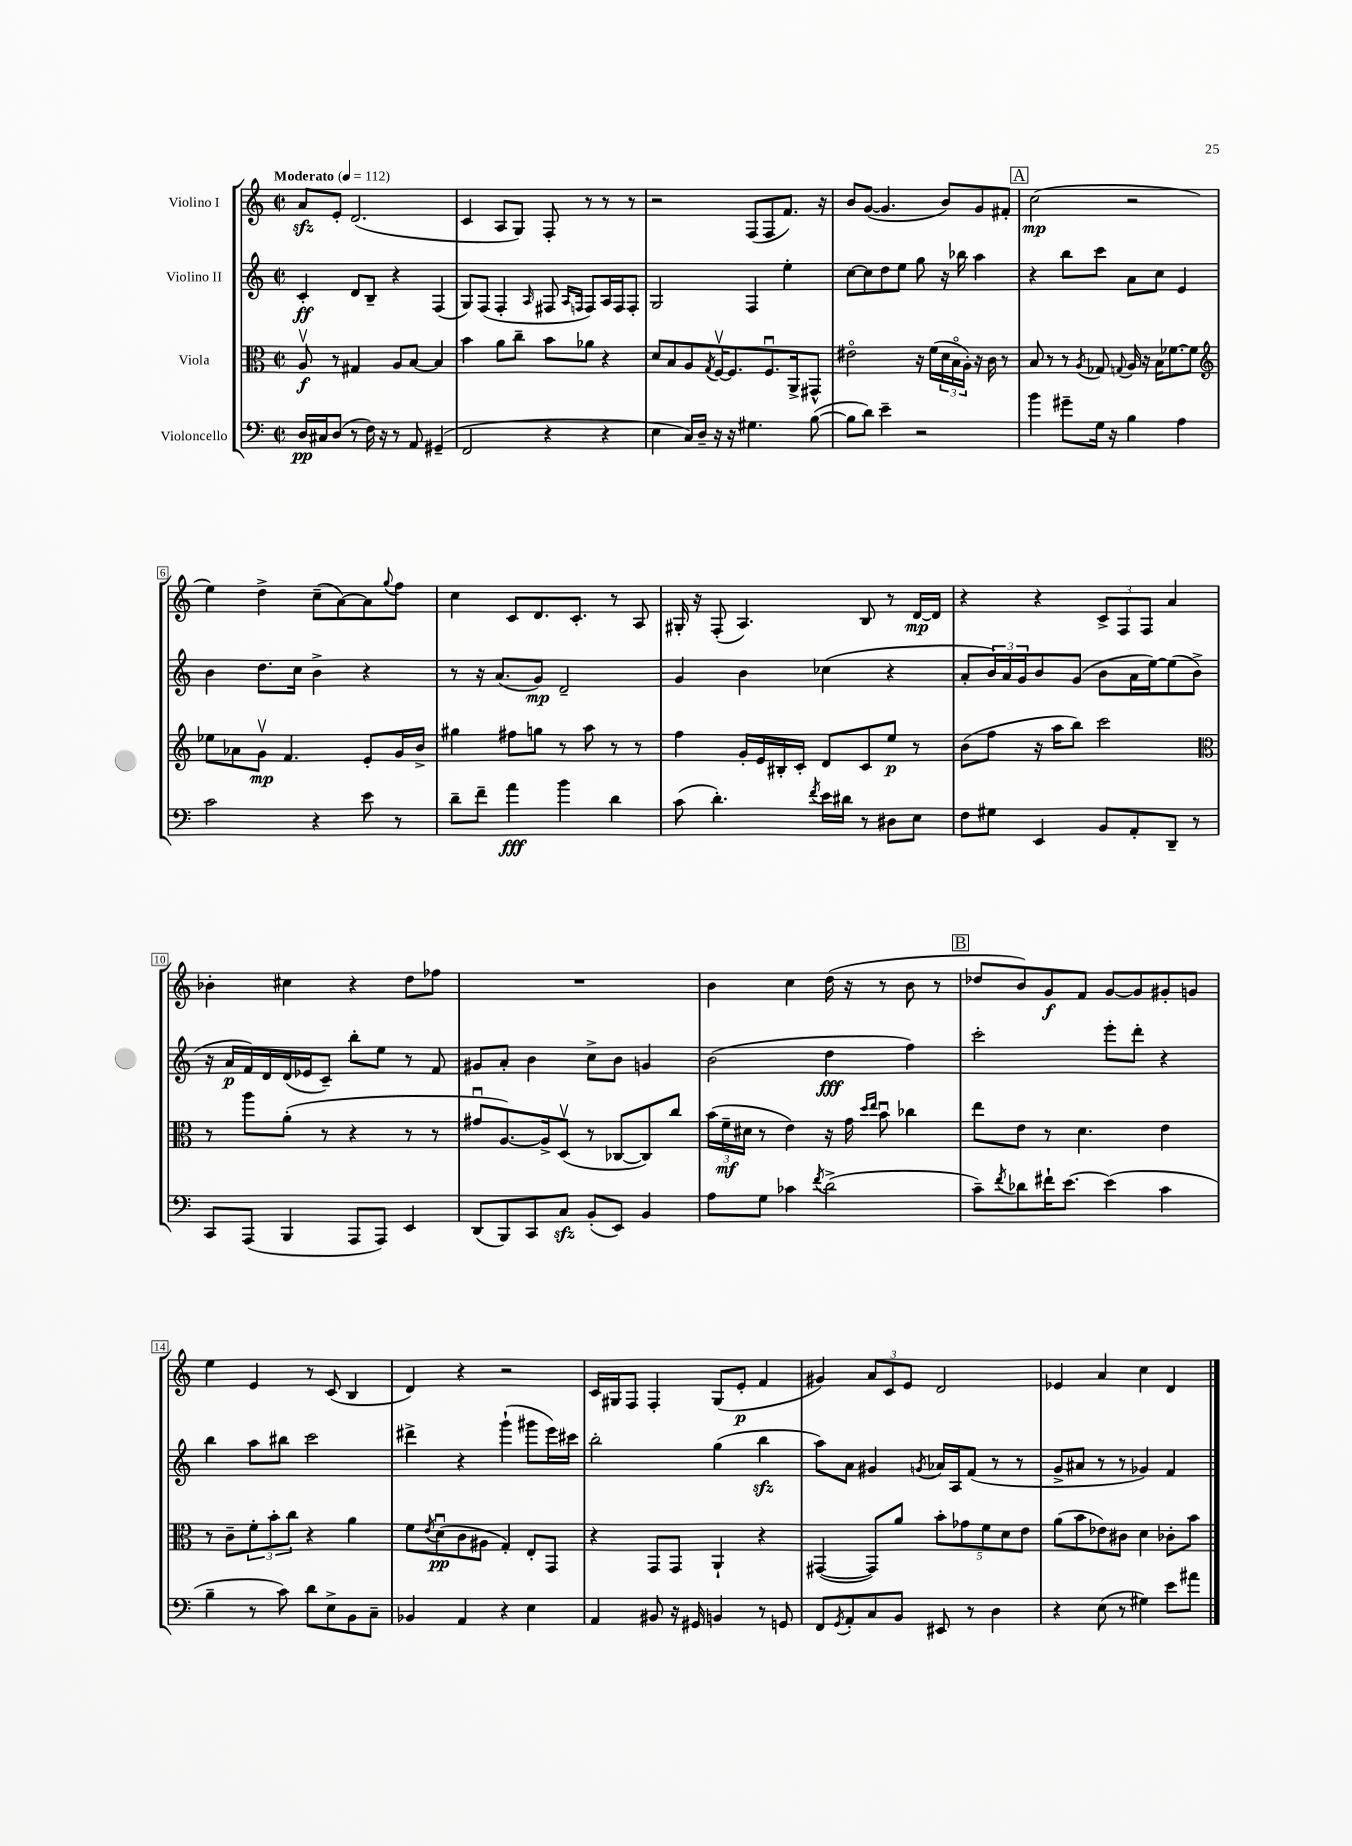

**kern	**dynam	**kern	**dynam	**kern	**dynam	**kern	**dynam
*part4	*part4	*part3	*part3	*part2	*part2	*part1	*part1
*staff4	*staff4	*staff3	*staff3	*staff2	*staff2	*staff1	*staff1
*I"Violoncello	*	*I"Viola	*	*I"Violino II	*	*I"Violino I	*
*clefF4	*	*clefC3	*	*clefG2	*	*clefG2	*
*k[]	*	*k[]	*	*k[]	*	*k[]	*
*M2/2	*	*M2/2	*	*M2/2	*	*M2/2	*
*met(c|)	*	*met(c|)	*	*met(c|)	*	*met(c|)	*
*MM112	*	*MM112	*	*MM112	*	*MM112	*
=1	=1	=1	=1	=1	=1	=1	=1
!	!	!	!	!	!	!LO:TX:a:B:t=Moderato	!
16D/LL	pp	8Av/	f	4c'/	ff	8azz/L	.
16C#X/J	.	.	.	.	.	.	.
(8D/J	.	8r	.	.	.	8e'/J	.
8r	.	4G#X/	.	8d/L	.	(2.d/	.
16F\)	.	.	.	8B~/J	.	.	.
16r	.	.	.	.	.	.	.
8r	.	8A/L	.	4r	.	.	.
8AA/	.	[8B/J	.	.	.	.	.
(4GG#X~/	.	4B/]	.	(4F/	.	.	.
=2	=2	=2	=2	=2	=2	=2	=2
2FF/	.	4b\	.	8G/L)	.	4c/	.
.	.	.	.	(8F/J	.	.	.
.	.	8a\L	.	4F'/	.	8A/L	.
.	.	8cc~\J	.	.	.	8G/J)	.
.	.	.	.	16qqA/	.	.	.
4r	.	8b\L	.	8F#X/	.	8F'/	.
.	.	.	.	16qqA/LL	.	.	.
.	.	.	.	16qqFn/JJ	.	.	.
.	.	8a-X\J	.	8F/L)	.	8r	.
4r	.	4r	.	16A/L	.	8r	.
.	.	.	.	16F/J	.	.	.
.	.	.	.	8F'/J	.	8r	.
=3	=3	=3	=3	=3	=3	=3	=3
4E\	.	8d/L	.	2G/	.	2r	.
.	.	8B/	.	.	.	.	.
16C/LL)	.	8A/	.	.	.	.	.
16D~/JJ	.	.	.	.	.	.	.
.	.	8qG/	.	.	.	.	.
16r	.	[16Fv/K	.	.	.	.	.
16r	.	8.F/]	.	.	.	.	.
4.G#X\	.	.	.	4F/	.	(8F/L	.
.	.	8.Fu/	.	.	.	8F/	.
.	.	.	.	4ee'\	.	8.f/J)	.
.	.	16AA^/k	.	.	.	.	.
([8B\	.	8GG#X^^/J	.	.	.	.	.
.	.	.	.	.	.	16r	.
=4	=4	=4	=4	=4	=4	=4	=4
8B\L]	.	2e#X\	.	[8cc\L	.	8b/L	.
8d\J)	.	.	.	8cc\]	.	([8g/J	.
4e~\	.	.	.	8dd\	.	4.g/]	.
.	.	.	.	8ee\J	.	.	.
2r	.	16r	.	8gg\	.	.	.
.	.	(16f\LL	.	.	.	.	.
.	.	24d\	.	16r	.	8b/L)	.
.	.	24B\	.	.	.	.	.
.	.	.	.	16bb-X\	.	.	.
.	.	24A'\JJ)	.	.	.	.	.
.	.	16r	.	4aa\	.	8g/	.
.	.	16c\	.	.	.	.	.
.	.	8r	.	.	.	8f#X'/J	.
!!LO:REH:place=s1:t=A
=5	=5	=5	=5	=5	=5	=5	=5
4b\	.	8B/	.	4r	.	(2cc\	mp
.	.	8r	.	.	.	.	.
8g#X~\L	.	8r	.	8bb\L	.	.	.
.	.	8qA/	.	.	.	.	.
16G\Jk	.	8G-X/	.	8ccc\J	.	.	.
16r	.	.	.	.	.	.	.
.	.	8qqGn/	.	.	.	.	.
4B\	.	16A/	.	8a\L	.	2r	.
.	.	16r	.	.	.	.	.
.	.	16B\KL	.	8cc\J	.	.	.
.	.	[8.f-X\	.	.	.	.	.
4A\	.	.	.	4e/	.	.	.
.	.	8f-\J]	.	.	.	.	.
!!LO:LB:g=z
=6	=6	=6	=6	=6	=6	=6	=6
*	*	*clefG2	*	*	*	*	*
2c\	.	8ee-X\L	.	4b\	.	4ee\)	.
.	.	8a-X\	.	.	.	.	.
.	.	8gv\J	mp	8.dd\L	.	4dd^\	.
.	.	4.f/	.	.	.	.	.
.	.	.	.	16cc\Jk	.	.	.
4r	.	.	.	4b^\	.	(8cc~\L	.
.	.	.	.	.	.	[8a\)	.
8e\	.	8e'/L	.	4r	.	8a\]	.
.	.	.	.	.	.	8qqgg/	.
8r	.	16g/L	.	.	.	8ff\J	.
.	.	16b^/JJ	.	.	.	.	.
=7	=7	=7	=7	=7	=7	=7	=7
8d~\L	.	4gg#X\	.	8r	.	4cc\	.
8f~\J	.	.	.	16r	.	.	.
.	.	.	.	(8.a/L	.	.	.
4a\	fff	8ff#X\L	.	.	.	8c/L	.
.	.	8ggn\J	.	8g/J)	mp	8.d/	.
4b\	.	8r	.	2d~/	.	.	.
.	.	.	.	.	.	8.c'/J	.
.	.	8aa\	.	.	.	.	.
4d\	.	8r	.	.	.	8r	.
.	.	8r	.	.	.	8A/	.
=8	=8	=8	=8	=8	=8	=8	=8
(8c\	.	4ff\	.	4g/	.	16G#X'/	.
.	.	.	.	.	.	16r	.
4.d'\)	.	.	.	.	.	(8F'/	.
.	.	16g'/LL	.	4b\	.	4.A/)	.
.	.	16e/	.	.	.	.	.
.	.	16B#X'/	.	.	.	.	.
.	.	16c'/JJ	.	.	.	.	.
8qf/	.	.	.	.	.	.	.
16e\LL	.	8d/L	.	(4cc-X\	.	.	.
16d#X\JJ	.	.	.	.	.	.	.
8r	.	8c/	.	.	.	8B/	.
8D#X\L	.	8ee/J	p	4r	.	8r	.
8E\J	.	8r	.	.	.	[16d/LL	mp
.	.	.	.	.	.	16d/JJ]	.
=9	=9	=9	=9	=9	=9	=9	=9
8F\L	.	(8b\L	.	8a'/L	.	4r	.
8G#X\J	.	8ff\J	.	24b/L)	.	.	.
.	.	.	.	24a/	.	.	.
.	.	.	.	24g/J	.	.	.
4EE/	.	16r	.	8b/	.	4r	.
.	.	16aa\KL	.	.	.	.	.
.	.	8bb\J)	.	(8g/J	.	.	.
8BB/L	.	2ccc\	.	8b\L	.	12c^/L	.
.	.	.	.	.	.	12F/	.
8AA'/	.	.	.	16a\L	.	.	.
.	.	.	.	.	.	12F/J	.
.	.	.	.	[16ee\J)	.	.	.
8DD~/J	.	.	.	(8ee\]	.	4a/	.
8r	.	.	.	8b^\J	.	.	.
!!LO:LB:g=z
=10	=10	=10	=10	=10	=10	=10	=10
*	*	*clefC3	*	*	*	*	*
8CC/L	.	8r	.	16r	.	4b-X'\	.
.	.	.	.	16a/LL	p	.	.
(8AAA/J	.	8aa\L	.	16f/)	.	.	.
.	.	.	.	16d/	.	.	.
4BBB/	.	(8a'\J	.	(16d/	.	4cc#X\	.
.	.	.	.	16e-X/J	.	.	.
.	.	8r	.	8c~/J)	.	.	.
8AAA/L	.	4r	.	8bb'\L	.	4r	.
8AAA/J)	.	.	.	8ee\J	.	.	.
4EE/	.	8r	.	8r	.	8dd\L	.
.	.	8r	.	8f/	.	8ff-X\J	.
=11	=11	=11	=11	=11	=11	=11	=11
(8DD/L	.	8g#Xu/L	.	8g#X/L	.	1r	.
8BBB/)	.	[8.A/)	.	8a'/J	.	.	.
8CC/	.	.	.	4b\	.	.	.
.	.	16A^/k]	.	.	.	.	.
8Czz/J	.	(8Dv/J	.	.	.	.	.
(8BB'/L	.	8r	.	8cc^\L	.	.	.
8EE/J)	.	[8C-X/L	.	8b\J	.	.	.
4BB/	.	8C-/])	.	4gn/	.	.	.
.	.	8cc/J	.	.	.	.	.
=12	=12	=12	=12	=12	=12	=12	=12
8A\L	.	(24b\LL	.	(2b\	.	4b\	.
.	.	24f~\	mf	.	.	.	.
.	.	24d#X\JJ	.	.	.	.	.
8G\J	.	8r	.	.	.	.	.
4c-X\	.	4e\)	.	.	.	4cc\	.
8qf/	.	.	.	.	.	.	.
(2d^\	.	16r	.	4dd\	fff	(16dd\	.
.	.	16g\	.	.	.	16r	.
.	.	16qqdd/LL	.	.	.	.	.
.	.	16qqee/JJ	.	.	.	.	.
.	.	8bu\	.	.	.	8r	.
.	.	4cc-X\	.	4ff\)	.	8b\	.
.	.	.	.	.	.	8r	.
!!LO:REH:place=s1:t=B
=13	=13	=13	=13	=13	=13	=13	=13
8c~\L)	.	8ee\L	.	2ccc'\	.	8dd-X/L	.
8qf/	.	.	.	.	.	.	.
8d-X\	.	8e\J	.	.	.	8b/)	.
16f#X`\K	.	8r	.	.	.	8g/	f
[8.e\J	.	.	.	.	.	.	.
.	.	4.d\	.	.	.	8f/J	.
(4e\]	.	.	.	8eee'\L	.	[8g/L	.
.	.	.	.	8ddd'\J	.	8g/]	.
4c\	.	4e\	.	4r	.	8g#X'/	.
.	.	.	.	.	.	8gn/J	.
!!LO:LB:g=z
=14	=14	=14	=14	=14	=14	=14	=14
4B~\	.	8r	.	4bb\	.	4ee\	.
.	.	8c~\L	.	.	.	.	.
8r	.	12f'\	.	8aa\L	.	4e/	.
.	.	12b'\	.	.	.	.	.
8c\)	.	.	.	8bb#X\J	.	.	.
.	.	12cc\J	.	.	.	.	.
8d\L	.	4r	.	2ccc\	.	8r	.
8E^\	.	.	.	.	.	(8c/	.
8BB\	.	4a\	.	.	.	4B/	.
8C~\J	.	.	.	.	.	.	.
=15	=15	=15	=15	=15	=15	=15	=15
4BB-X/	.	8f\L	.	4ddd#X^\	.	4d/)	.
.	.	8qe/	.	.	.	.	.
.	.	(8du\	pp	.	.	.	.
4AA/	.	8c\	.	4r	.	4r	.
.	.	8A#X\J	.	.	.	.	.
4r	.	4G'/)	.	(4ggg`\	.	2r	.
4E\	.	8E'/L	.	8ggg#X\L	.	.	.
.	.	8GG/J	.	16eee\L)	.	.	.
.	.	.	.	16ccc#X\JJ	.	.	.
=16	=16	=16	=16	=16	=16	=16	=16
4AA/	.	4r	.	2bb'\	.	16c/LL	.
.	.	.	.	.	.	16G#X/J	.
.	.	.	.	.	.	8F/J	.
8BB#X/	.	8GG/L	.	.	.	4F'/	.
16r	.	8GG/J	.	.	.	.	.
16GG#X/	.	.	.	.	.	.	.
4BBn/	.	4AA`/	.	(4gg\	.	(8G#/L	.
.	.	.	.	.	.	8e'/J	p
8r	.	4r	.	4bbzz\	.	4f/	.
8GGn/	.	.	.	.	.	.	.
=17	=17	=17	=17	=17	=17	=17	=17
8FF/L	.	([4GG#X/	.	8aa\L)	.	4g#X/)	.
8qGG/	.	.	.	.	.	.	.
8AA'/	.	.	.	8a\J	.	.	.
8C/	.	8GG#/L])	.	4g#X/	.	12a/L	.
.	.	.	.	.	.	12c/	.
8BB/J	.	8a/J	.	.	.	.	.
.	.	.	.	.	.	12e/J	.
.	.	.	.	8qgn/	.	.	.
8EE#X/	.	10b'\L	.	16a-X/LL	.	2d/	.
.	.	.	.	16A/J	.	.	.
.	.	10g-X\	.	.	.	.	.
8r	.	.	.	(8f/J	.	.	.
.	.	10f\	.	.	.	.	.
4D\	.	.	.	8r	.	.	.
.	.	10d\	.	.	.	.	.
.	.	.	.	8r	.	.	.
.	.	10e\J	.	.	.	.	.
=18	=18	=18	=18	=18	=18	=18	=18
4r	.	(8a\L	.	8g^/L	.	4e-X/	.
.	.	8b\	.	8a#X/J	.	.	.
(8E\	.	8e-X\)	.	8r	.	4a/	.
8r	.	8c#X\J	.	8r	.	.	.
4G#X\)	.	4d\	.	4g-X/)	.	4cc\	.
8e\L	.	8c-X'\L	.	4f/	.	4d/	.
8a#X\J	.	8b\J	.	.	.	.	.
==	==	==	==	==	==	==	==
*-	*-	*-	*-	*-	*-	*-	*-
